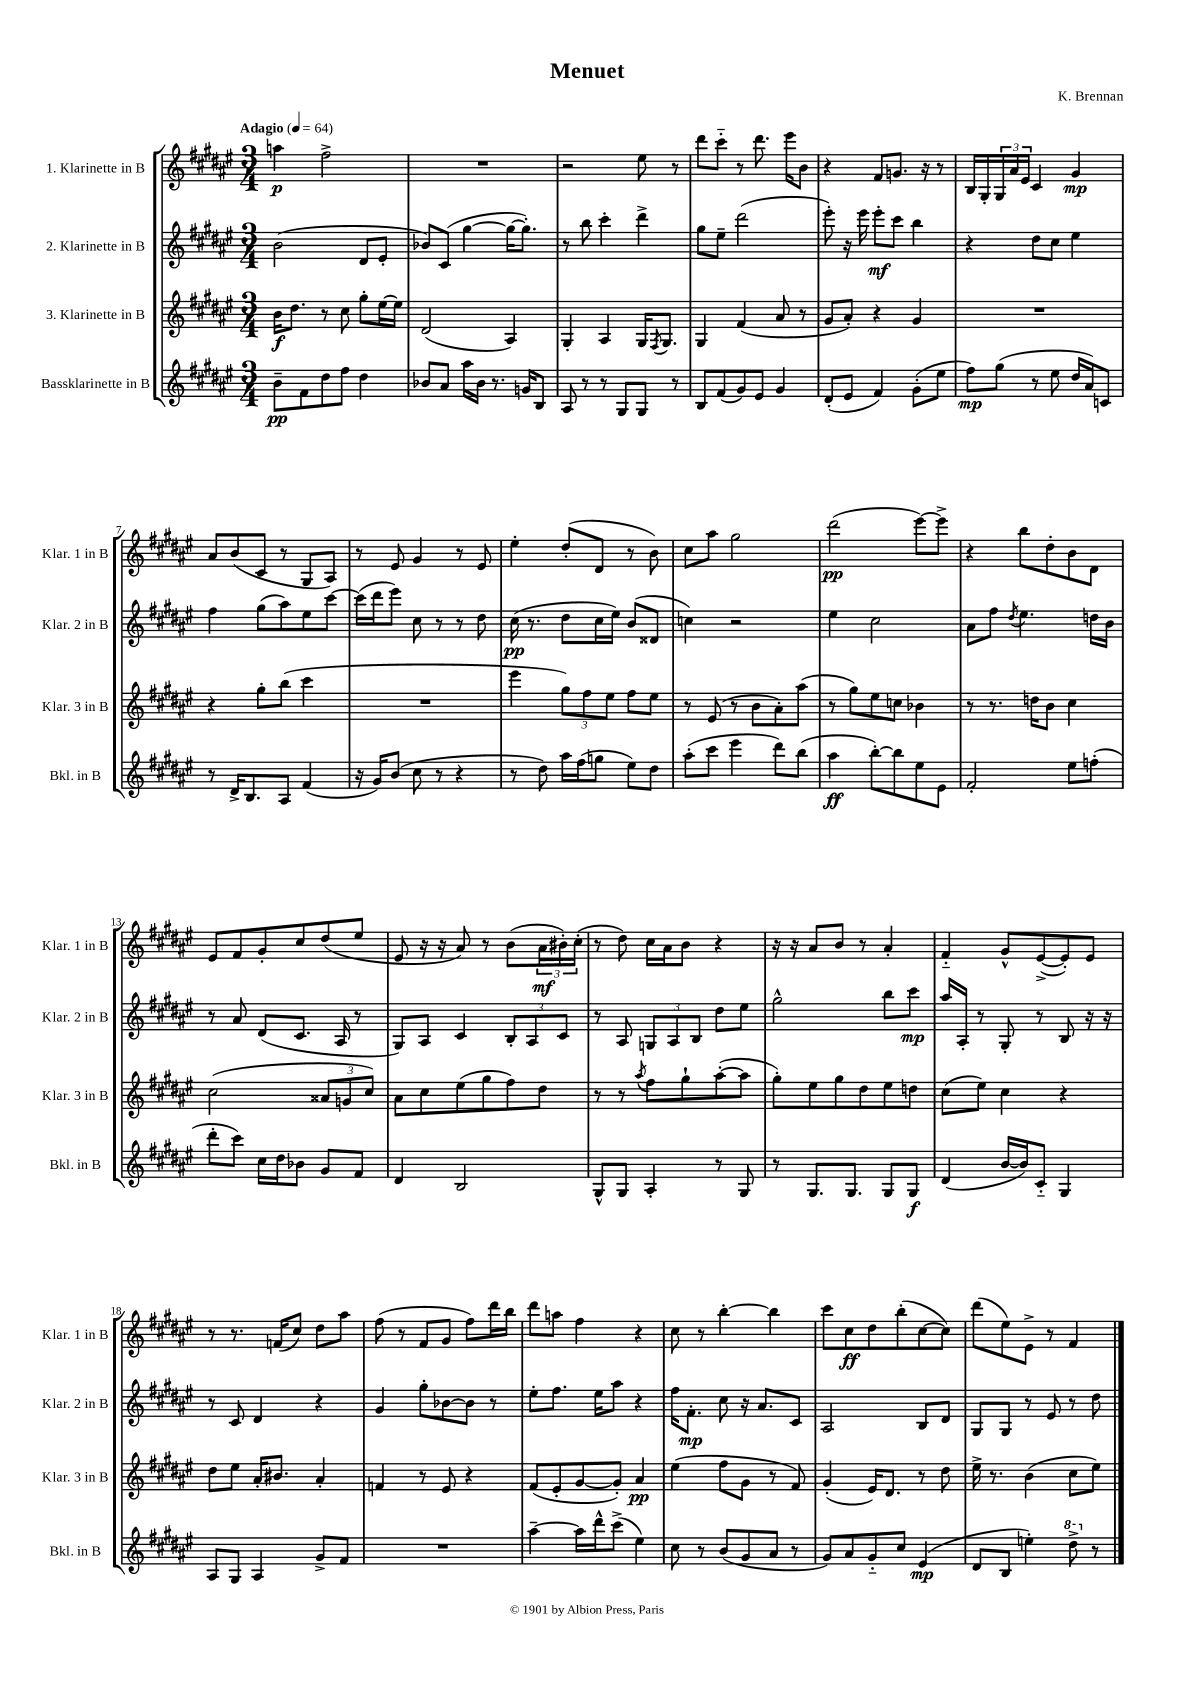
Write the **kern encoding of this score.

**kern	**dynam	**kern	**dynam	**kern	**dynam	**kern	**dynam
*part4	*part4	*part3	*part3	*part2	*part2	*part1	*part1
*staff4	*staff4	*staff3	*staff3	*staff2	*staff2	*staff1	*staff1
*I"Bassklarinette in B	*	*I"3. Klarinette in B	*	*I"2. Klarinette in B	*	*I"1. Klarinette in B	*
*I'Bkl. in B	*	*I'Klar. 3 in B	*	*I'Klar. 2 in B	*	*I'Klar. 1 in B	*
*clefG2	*	*clefG2	*	*clefG2	*	*clefG2	*
*k[f#c#g#d#a#e#]	*	*k[f#c#g#d#a#e#]	*	*k[f#c#g#d#a#e#]	*	*k[f#c#g#d#a#e#]	*
*M3/4	*	*M3/4	*	*M3/4	*	*M3/4	*
*MM64	*	*MM64	*	*MM64	*	*MM64	*
=1	=1	=1	=1	=1	=1	=1	=1
!	!	!	!	!	!	!LO:TX:a:B:t=Adagio	!
8b~\L	pp	16b\KL	f	(2b\	.	4aan\	p
.	.	8.dd#\J	.	.	.	.	.
8f#\	.	.	.	.	.	.	.
8dd#\	.	8r	.	.	.	2ff#^\	.
8ff#\J	.	8cc#\	.	.	.	.	.
4dd#\	.	8gg#'\L	.	8d#/L	.	.	.
.	.	[16ee#\L	.	8e#'/J	.	.	.
.	.	16ee#\JJ]	.	.	.	.	.
=2	=2	=2	=2	=2	=2	=2	=2
8b-X/L	.	(2d#/	.	8b-X/L)	.	2.r	.
8a#/J	.	.	.	(8c#/J	.	.	.
16aa#\LL	.	.	.	[4gg#\	.	.	.
16b-\JJ	.	.	.	.	.	.	.
8.r	.	.	.	.	.	.	.
.	.	4A#/)	.	16gg#\KL_	.	.	.
16gn/KL	.	.	.	8.gg#'\J])	.	.	.
8B/J	.	.	.	.	.	.	.
=3	=3	=3	=3	=3	=3	=3	=3
8A#/	.	4G#'/	.	8r	.	2r	.
8r	.	.	.	8bb\	.	.	.
8r	.	4A#/	.	4ccc#'\	.	.	.
8G#/L	.	.	.	.	.	.	.
8G#/J	.	16G#/KL	.	4ddd#^\	.	8ee#\	.
.	.	8qF#/	.	.	.	.	.
.	.	8.G#/J	.	.	.	.	.
8r	.	.	.	.	.	8r	.
=4	=4	=4	=4	=4	=4	=4	=4
8B/L	.	4G#/	.	8gg#\L	.	8ddd#\L	.
(8f#/	.	.	.	8ee#~\J	.	8ccc#\J	.
8g#/)	.	(4f#/	.	(2ddd#\	.	8r	.
8e#/J	.	.	.	.	.	8.ddd#\	.
4g#/	.	8a#/	.	.	.	.	.
.	.	.	.	.	.	16eee#\KL	.
.	.	8r	.	.	.	8b\J	.
=5	=5	=5	=5	=5	=5	=5	=5
(8d#'/L	.	8g#/L	.	8eee#'\)	.	4r	.
8e#/J	.	8a#'/J)	.	16r	.	.	.
.	.	.	.	16eee#\	.	.	.
4f#/)	.	4r	.	8eee#'\L	mf	8f#/L	.
.	.	.	.	8ccc#\J	.	8.gn/J	.
(8g#'\L	.	4g#/	.	4bb\	.	.	.
.	.	.	.	.	.	16r	.
8ee#\J	.	.	.	.	.	8r	.
=6	=6	=6	=6	=6	=6	=6	=6
8ff#\L)	mp	2.r	.	4r	.	16B/LL	.
.	.	.	.	.	.	16G#'/	.
(8gg#\J	.	.	.	.	.	24G#/	.
.	.	.	.	.	.	24a#/	.
.	.	.	.	.	.	24e#/JJ	.
8r	.	.	.	8dd#\L	.	4c#/	.
8ee#\	.	.	.	8cc#\J	.	.	.
16dd#/LL	.	.	.	4ee#\	.	4g#/	mp
16a#/J)	.	.	.	.	.	.	.
8cn/J	.	.	.	.	.	.	.
!!LO:LB:g=z
=7	=7	=7	=7	=7	=7	=7	=7
8r	.	4r	.	4ff#\	.	8a#/L	.
16d#^/KL	.	.	.	.	.	(8b/	.
8.B/	.	.	.	.	.	.	.
.	.	8gg#'\L	.	(8gg#\L	.	8c#/J	.
8A#/J	.	(8bb\J	.	8aa#\)	.	8r	.
(4f#/	.	4ccc#\	.	8ee#\	.	8G#/L	.
.	.	.	.	[8ccc#\J	.	8A#/J)	.
=8	=8	=8	=8	=8	=8	=8	=8
16r	.	2.r	.	(16ccc#\LL]	.	8r	.
16g#/KL)	.	.	.	16ddd#\J	.	.	.
(8b/J	.	.	.	8eee#\J)	.	8e#/	.
8cc#\	.	.	.	8cc#\	.	4g#/	.
8r	.	.	.	8r	.	.	.
4r	.	.	.	8r	.	8r	.
.	.	.	.	8dd#\	.	8e#/	.
=9	=9	=9	=9	=9	=9	=9	=9
8r	.	4eee#\	.	(16cc#\	pp	4ee#'\	.
.	.	.	.	8.r	.	.	.
8dd#\)	.	.	.	.	.	.	.
16aa#\LL	.	12gg#\L)	.	8dd#\L	.	(8dd#'/L	.
(16ff#\J	.	.	.	.	.	.	.
.	.	12ff#\	.	.	.	.	.
8ggn\J	.	.	.	16cc#\L	.	8d#/J	.
.	.	12ee#\J	.	.	.	.	.
.	.	.	.	16ee#\JJ)	.	.	.
8ee#\L)	.	8ff#\L	.	(8b/L	.	8r	.
8dd#\J	.	8ee#\J	.	8d##X/J	.	8b\)	.
=10	=10	=10	=10	=10	=10	=10	=10
(8aa#'\L	.	8r	.	4ccn\)	.	8cc#\L	.
8ccc#\J	.	(8e#/	.	.	.	8aa#\J	.
4eee#\	.	8r	.	2r	.	2gg#\	.
.	.	8b\L	.	.	.	.	.
8ddd#\L)	.	8a#'\)	.	.	.	.	.
(8bb\J	.	(8aa#\J	.	.	.	.	.
=11	=11	=11	=11	=11	=11	=11	=11
4aa#\	ff	8r	.	4ee#\	.	(2ddd#\	pp
.	.	8gg#\L)	.	.	.	.	.
[8bb'\L)	.	8ee#\	.	2cc#\	.	.	.
8bb\]	.	8ccn\J	.	.	.	.	.
8ee#\	.	4b-X\	.	.	.	[8eee#\L)	.
8e#\J	.	.	.	.	.	8eee#^\J]	.
=12	=12	=12	=12	=12	=12	=12	=12
2f#'/	.	8r	.	8a#\L	.	4r	.
.	.	8.r	.	8ff#\J	.	.	.
.	.	.	.	8qdd#/	.	.	.
.	.	.	.	4.ee#\	.	8bb\L	.
.	.	16ddn\KL	.	.	.	.	.
.	.	8b\J	.	.	.	8dd#'\	.
8ee#\L	.	4cc#\	.	.	.	8b\	.
(8ffn'\J	.	.	.	16ddn\LL	.	8d#\J	.
.	.	.	.	16b\JJ	.	.	.
!!LO:LB:g=z
=13	=13	=13	=13	=13	=13	=13	=13
8ddd#'\L	.	(2cc#\	.	8r	.	8e#/L	.
8ccc#\J)	.	.	.	8a#/	.	8f#/	.
16cc#\LL	.	.	.	(8d#/L	.	8g#'/	.
16dd#\J	.	.	.	.	.	.	.
8b-X\J	.	.	.	8.c#/J	.	8cc#/	.
8g#/L	.	12a##X/L	.	.	.	(8dd#/	.
.	.	.	.	16A#/	.	.	.
.	.	12gn/	.	.	.	.	.
8f#/J	.	.	.	8r	.	8ee#/J	.
.	.	12cc#/J)	.	.	.	.	.
=14	=14	=14	=14	=14	=14	=14	=14
4d#/	.	8a#\L	.	8G#/L)	.	8e#/	.
.	.	8cc#\	.	8A#/J	.	16r	.
.	.	.	.	.	.	16r	.
2B/	.	(8ee#\	.	4c#/	.	8a#/)	.
.	.	8gg#\	.	.	.	8r	.
.	.	8ff#\)	.	12B'/L	.	(8b\L	.
.	.	.	.	12A#/	.	.	.
.	.	8dd#\J	.	.	.	24a#\L	mf
.	.	.	.	12c#/J	.	24b#X'\)	.
.	.	.	.	.	.	(24cc#'\JJ	.
=15	=15	=15	=15	=15	=15	=15	=15
8G#^^/L	.	8r	.	8r	.	8r	.
8G#/J	.	8r	.	8A#/	.	8dd#\)	.
.	.	8qaa#/	.	.	.	.	.
4A#'/	.	8ff#\L	.	12Gn/L	.	16cc#\LL	.
.	.	.	.	.	.	16a#\J	.
.	.	.	.	12A#/	.	.	.
.	.	8gg#`\	.	.	.	8b\J	.
.	.	.	.	12B/J	.	.	.
8r	.	([8aa#'\	.	8dd#\L	.	4r	.
8G#/	.	8aa#\J]	.	8ee#\J	.	.	.
=16	=16	=16	=16	=16	=16	=16	=16
8r	.	8gg#'\L)	.	2gg#^^\	.	16r	.
.	.	.	.	.	.	16r	.
8.G#/L	.	8ee#\	.	.	.	8a#/L	.
.	.	8gg#\	.	.	.	8b/J	.
8.G#/J	.	.	.	.	.	.	.
.	.	8dd#\	.	.	.	8r	.
8G#/L	.	8ee#\	.	8bb\L	.	4a#'/	.
8G#/J	f	8ddn\J	.	8ccc#\J	mp	.	.
=17	=17	=17	=17	=17	=17	=17	=17
(4d#/	.	(8cc#\L	.	16aa#/LL	.	4f#/	.
.	.	.	.	16A#'/JJ	.	.	.
.	.	8ee#\J)	.	8r	.	.	.
[16b/LL	.	4cc#\	.	8G#'/	.	8g#^^/L	.
16b/J])	.	.	.	.	.	.	.
8c#/J	.	.	.	8r	.	([8e#^/	.
4G#/	.	4r	.	8B/	.	8e#'/])	.
.	.	.	.	16r	.	8e#/J	.
.	.	.	.	16r	.	.	.
!!LO:LB:g=z
=18	=18	=18	=18	=18	=18	=18	=18
8A#/L	.	8dd#\L	.	8r	.	8r	.
8G#/J	.	8ee#\J	.	8c#/	.	8.r	.
4A#/	.	16a#'/KL	.	4d#/	.	.	.
.	.	8.b#X/J	.	.	.	(16fn/KL	.
.	.	.	.	.	.	8cc#/J)	.
8g#^/L	.	4a#'/	.	4r	.	8dd#\L	.
8f#/J	.	.	.	.	.	8aa#\J	.
=19	=19	=19	=19	=19	=19	=19	=19
2.r	.	4fn/	.	4g#/	.	(8ff#\	.
.	.	.	.	.	.	8r	.
.	.	8r	.	8gg#'\L	.	8f#/L	.
.	.	8e#/	.	[8b-X\	.	8g#/J	.
.	.	4r	.	8b-\J]	.	8ff#\L)	.
.	.	.	.	8r	.	16ddd#\L	.
.	.	.	.	.	.	16bb\JJ	.
=20	=20	=20	=20	=20	=20	=20	=20
[4aa#~\	.	(8f#/L	.	8ee#'\L	.	8ddd#\L	.
.	.	8e#'/	.	8.ff#\J	.	8aan\J	.
16aa#\LL]	.	[8g#/	.	.	.	4ff#\	.
16ddd#^^\J	.	.	.	16ee#\KL	.	.	.
(8ccc#^\J	.	8g#'/J])	.	8aa#\J	.	.	.
4ee#\)	.	4a#/	pp	4r	.	4r	.
=21	=21	=21	=21	=21	=21	=21	=21
8cc#\	.	(4ee#\	.	16ff#\KL	.	8cc#\	.
.	.	.	.	8.f#'\J	mp	.	.
8r	.	.	.	.	.	8r	.
(8b/L	.	8ff#\L	.	8cc#\	.	[4bb'\	.
8g#/	.	8g#\J	.	16r	.	.	.
.	.	.	.	8.a#/L	.	.	.
8a#/J	.	8r	.	.	.	4bb\]	.
8r	.	8f#/)	.	8c#/J	.	.	.
=22	=22	=22	=22	=22	=22	=22	=22
8g#/L)	.	(4g#'/	.	2A#/	.	8ccc#\L	.
8a#/	.	.	.	.	.	8cc#\	ff
8g#/	.	16e#/KL)	.	.	.	8dd#\	.
.	.	8.d#/J	.	.	.	.	.
8cc#/J	.	.	.	.	.	(8bb'\	.
(4e#/	mp	8r	.	8B/L	.	[8cc#\	.
.	.	8dd#\	.	8d#/J	.	8cc#\J])	.
=23	=23	=23	=23	=23	=23	=23	=23
8d#/L	.	16ee#^\	.	8G#/L	.	(8ddd#\L	.
.	.	8.r	.	.	.	.	.
8B/J	.	.	.	8G#/J	.	8ee#\)	.
4een'\)	.	(4b\	.	8r	.	8e#^\J	.
.	.	.	.	8e#/	.	8r	.
*8va	*	*	*	*	*	*	*
8ddd#^\	.	8cc#\L	.	8r	.	4f#/	.
*X8va	*	*	*	*	*	*	*
8r	.	8ee#\J)	.	8dd#\	.	.	.
==	==	==	==	==	==	==	==
*-	*-	*-	*-	*-	*-	*-	*-
